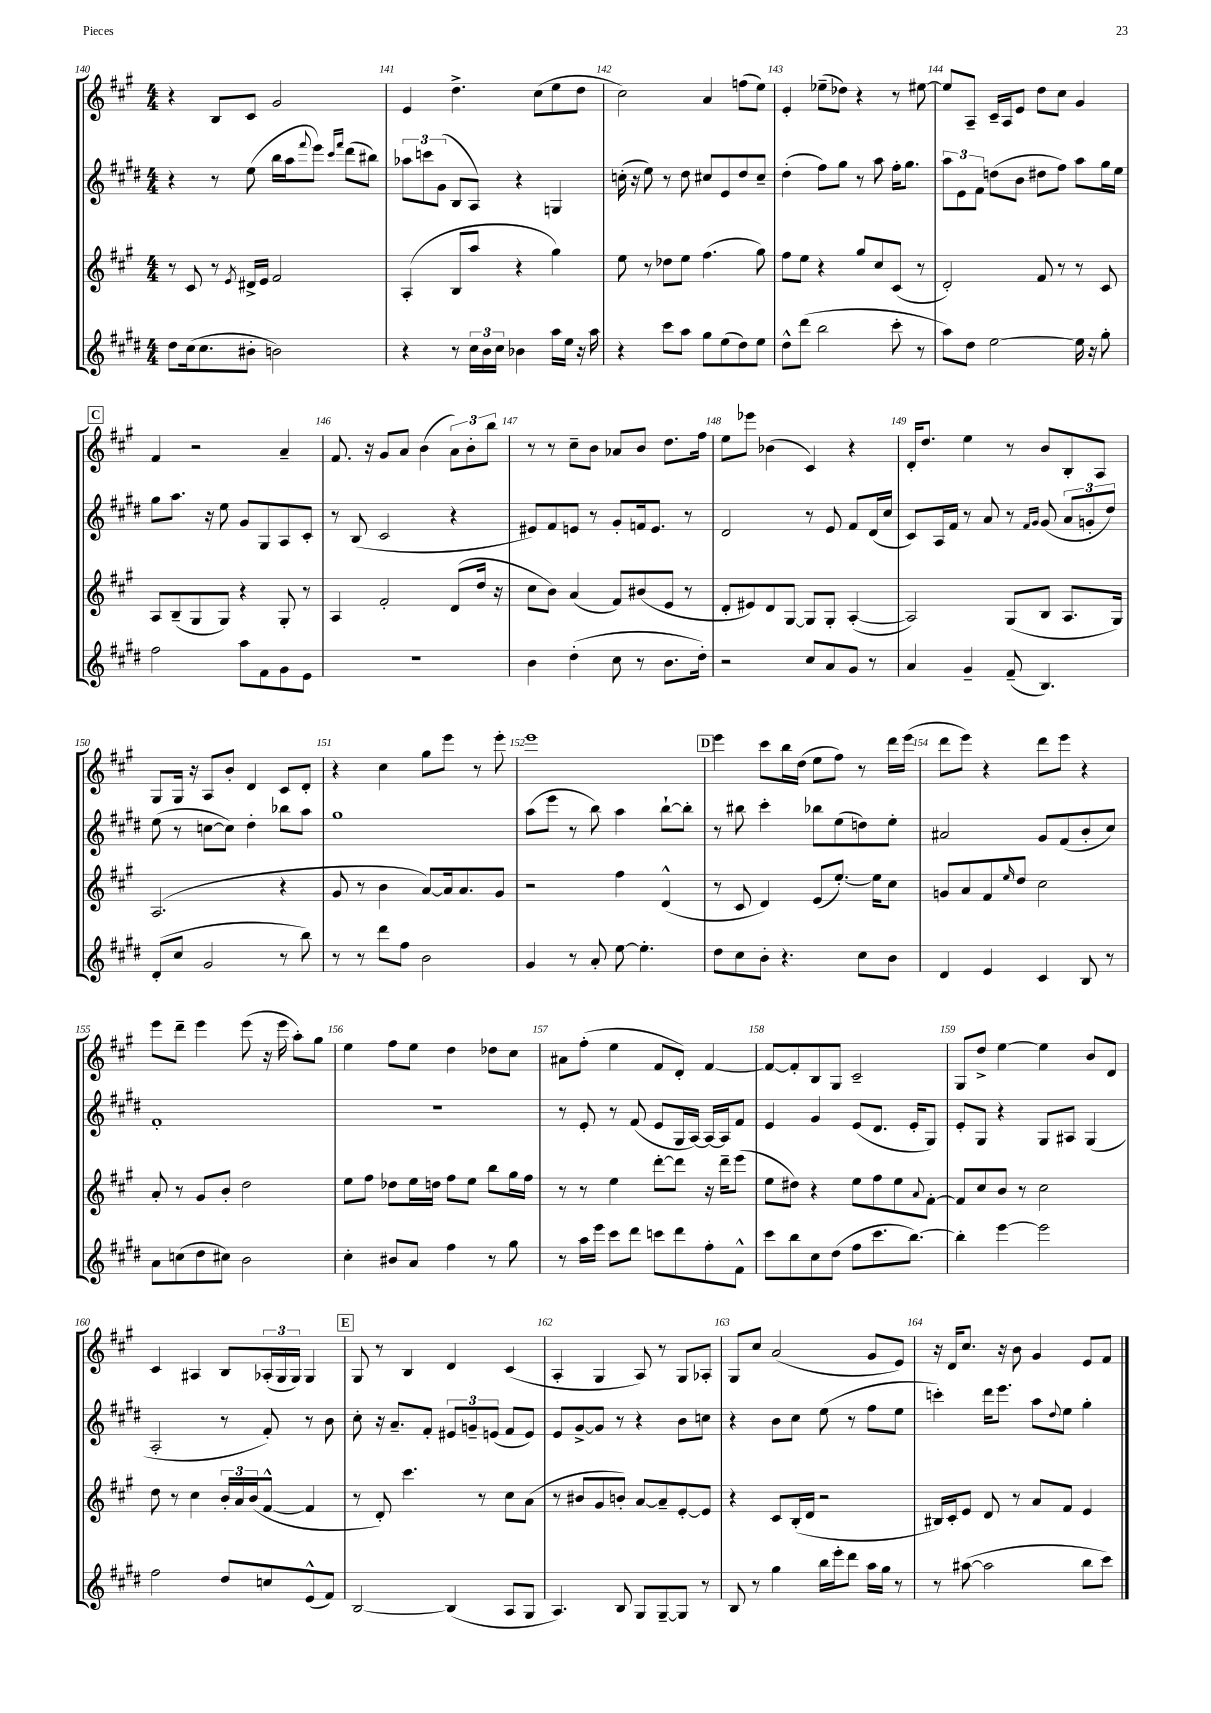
<<
\new StaffGroup <<
\new Staff = "s0" {
    \clef treble \key a \major \numericTimeSignature \time 4/4
    r4 b8 cis'8 gis'2 |
    e'4 d''4.-> cis''8( e''8 d''8 |
    cis''2) a'4 f''8( e''8) |
    e'4-. ees''8--( des''8) r4 r8 eis''8~ |
    eis''8 a8-- cis'16-- a16 e'8 d''8 cis''8 gis'4 |
    \mark \markup { \box "C" } fis'4 r2 a'4-- |
    fis'8. r16 gis'8 a'8 b'4( \tuplet 3/2 { a'8) b'8-. b''8 } |
    r8 r8 cis''8-- b'8 aes'8 b'8 d''8. fis''16 |
    e''8 ees'''8 bes'4( cis'4) r4 |
    d'16-. d''8. e''4 r8 b'8 b8-. a8 |
    gis8 gis16 r16 a8 b'8-. d'4 cis'8 d'8-. |
    r4 cis''4 gis''8 e'''8 r8 e'''8-. |
    e'''1 |
    \mark \markup { \box "D" } e'''4 cis'''8 b''16 d''16( e''8 fis''8) r8 d'''16 e'''16( |
    d'''8 e'''8) r4 d'''8 e'''8 r4 |
    e'''8 d'''8-- e'''4 e'''8( r16 e'''16 a''8-.) gis''8 |
    e''4 fis''8 e''8 d''4 des''8 cis''8 |
    ais'8 fis''8-.( e''4 fis'8 d'8-.) fis'4~ |
    fis'8~ fis'8-. b8 gis8 cis'2-- |
    gis8 d''8-> e''4~ e''4 b'8 d'8 |
    cis'4 ais4 b8 \tuplet 3/2 { aes16-.( gis16 gis16) } gis4 |
    \mark \markup { \box "E" } gis8 r8 b4 d'4 cis'4( |
    a4-. gis4 a8) r8 gis8 aes8-. |
    gis8 cis''8 a'2( gis'8 e'8) |
    r16 d'16 cis''8. r16 b'8 gis'4 e'8 fis'8 \bar "|." |
}
\new Staff = "s1" {
    \clef treble \key e \major \numericTimeSignature \time 4/4
    r4 r8 e''8( b''16 a''16 \appoggiatura { fis'''8 } e'''8) \grace { cis'''16 fis'''16 } dis'''8( bis''8) |
    \tuplet 3/2 { aes''8 c'''8 gis'8( } b8 a8) r4 g4 |
    c''16-.( r16 e''8) r8 dis''8 cis''8 e'8 dis''8 cis''8-- |
    dis''4-.( fis''8) gis''8 r8 a''8 fis''16-. gis''8. |
    \tuplet 3/2 { a''8 e'8 fis'8 } d''8( b'8 dis''8 fis''8) a''8 gis''16 e''16 |
    \mark \markup { \box "C" } gis''8 a''8. r16 e''8 gis'8 gis8 a8 cis'8-. |
    r8 b8( cis'2 r4 |
    eis'8) fis'8 e'8 r8 gis'8-. f'16 e'8. r8 |
    dis'2 r8 e'8 fis'8 dis'16( cis''16 |
    cis'8) a16 fis'16 r8 a'8 r8 \grace { fis'16 gis'16 } gis'8( \tuplet 3/2 { a'8 g'8-. dis''8) } |
    e''8( r8 c''8~ c''8) dis''4-. bes''8 a''8 |
    gis''1 |
    a''8( e'''8 r8 b''8) a''4 b''8~-! b''8-. |
    \mark \markup { \box "D" } r8 bis''8 cis'''4-. bes''8 e''8( d''8) e''8-. |
    ais'2 gis'8 fis'8( b'8-. cis''8) |
    fis'1-. |
    r1 |
    r8 e'8-. r8 fis'8( e'8 gis16 a16~) a16~ a16 fis'8 |
    e'4 gis'4 e'8( dis'8. e'16-. gis8) |
    e'8-. gis8 r4 gis8 ais8 gis4( |
    a2-. r8 fis'8-.) r8 b'8 |
    \mark \markup { \box "E" } cis''8-. r16 a'8.-- fis'8-. \tuplet 3/2 { eis'8 g'8-- e'8( } fis'8 e'8) |
    e'8 gis'8~-> gis'8 r8 r4 b'8 c''8 |
    r4 b'8 cis''8 e''8( r8 fis''8 e''8 |
    c'''4-.) dis'''16 e'''8. a''8 \appoggiatura { dis''8 } e''8 gis''4-. \bar "|." |
}
\new Staff = "s2" {
    \clef treble \key a \major \numericTimeSignature \time 4/4
    r8 cis'8 r8 \acciaccatura { e'8 } dis'16-> e'16 fis'2 |
    a4-.( b8 a''8 r4 gis''4) |
    e''8 r8 des''8 e''8 fis''4.( gis''8) |
    fis''8 e''8 r4 gis''8 cis''8 cis'8( r8 |
    d'2-.) fis'8 r8 r8 cis'8 |
    \mark \markup { \box "C" } a8 b8--( gis8 gis8) r4 gis8-. r8 |
    a4 fis'2-. d'8( d''16 r16 |
    cis''8 b'8) a'4( fis'8) bis'8( e'8 r8 |
    d'8-. eis'8) d'8 gis8~ gis8 gis8-. a4~-.( |
    a2) gis8( b8 a8. gis16) |
    a2.( r4 |
    gis'8 r8 b'4 a'8~) a'16 a'8. gis'8 |
    r2 fis''4 d'4-^( |
    \mark \markup { \box "D" } r8 cis'8 d'4) e'8( e''8.~-.) e''16 cis''8 |
    g'8 a'8 fis'8 \grace { e''16 } d''8 cis''2 |
    a'8-. r8 gis'8 b'8-. d''2 |
    e''8 fis''8 des''8 e''16 d''16 fis''8 e''8 b''8 gis''16 fis''16 |
    r8 r8 e''4 d'''8~-. d'''8 r16 d'''16-- e'''8( |
    e''8 dis''8) r4 e''8 fis''8 e''8 \appoggiatura { a'8 } fis'8~-. |
    fis'8 cis''8 b'8 r8 cis''2 |
    d''8 r8 cis''4 \tuplet 3/2 { b'16-. a'16 b'16( } fis'8~-^ fis'4 |
    \mark \markup { \box "E" } r8 d'8-.) cis'''4. r8 cis''8 a'8( |
    r8 bis'8 gis'8 b'8-.) a'8~ a'8-- e'8~-. e'8 |
    r4 cis'8 b16-.( d'16 r2 |
    bis16) cis'16-. e'8 d'8 r8 a'8 fis'8 e'4 \bar "|." |
}
\new Staff = "s3" {
    \clef treble \key e \major \numericTimeSignature \time 4/4
    dis''8 cis''16( cis''8. bis'8-. b'2) |
    r4 r8 \tuplet 3/2 { cis''16 b'16 cis''16 } bes'4 a''16 e''16 r16 a''16 |
    r4 cis'''8 a''8 gis''8 e''8( dis''8) e''8 |
    dis''8-^ dis'''8( b''2 cis'''8-. r8 |
    a''8) dis''8 e''2~ e''16 r16 gis''8-. |
    \mark \markup { \box "C" } fis''2 a''8 fis'8 gis'8 e'8 |
    R1 |
    b'4 dis''4-.( cis''8 r8 b'8. dis''16-.) |
    r2 cis''8 a'8 gis'8 r8 |
    a'4 gis'4-- fis'8--( b4.) |
    dis'8-.( cis''8 gis'2 r8 b''8) |
    r8 r8 dis'''8 fis''8 b'2 |
    gis'4 r8 a'8-. e''8~ e''4.-. |
    \mark \markup { \box "D" } dis''8 cis''8 b'8-. r4. cis''8 b'8 |
    dis'4 e'4 cis'4 b8 r8 |
    a'8 c''8( dis''8 cis''8) b'2 |
    cis''4-. bis'8 a'8 fis''4 r8 gis''8 |
    r8 a''16 e'''16 cis'''8 dis'''8 c'''8 dis'''8 fis''8-. fis'8-^ |
    cis'''8 b''8 cis''8 dis''8( fis''8 cis'''8. b''8.~) |
    b''4-. e'''4~ e'''2 |
    fis''2 dis''8 c''8 e'8-^( fis'8) |
    \mark \markup { \box "E" } b2~ b4( a8 gis8 |
    a4.) b8 gis8 gis8~-- gis8 r8 |
    b8 r8 gis''4 b''16 e'''16-. dis'''8 a''16 gis''16 r8 |
    r8 ais''8~( ais''2 b''8 cis'''8) \bar "|." |
}
>>
>>
\layout { \context { \Score currentBarNumber = #140 \override BarNumber.break-visibility = ##(#f #t #t) barNumberVisibility = #all-bar-numbers-visible } }
